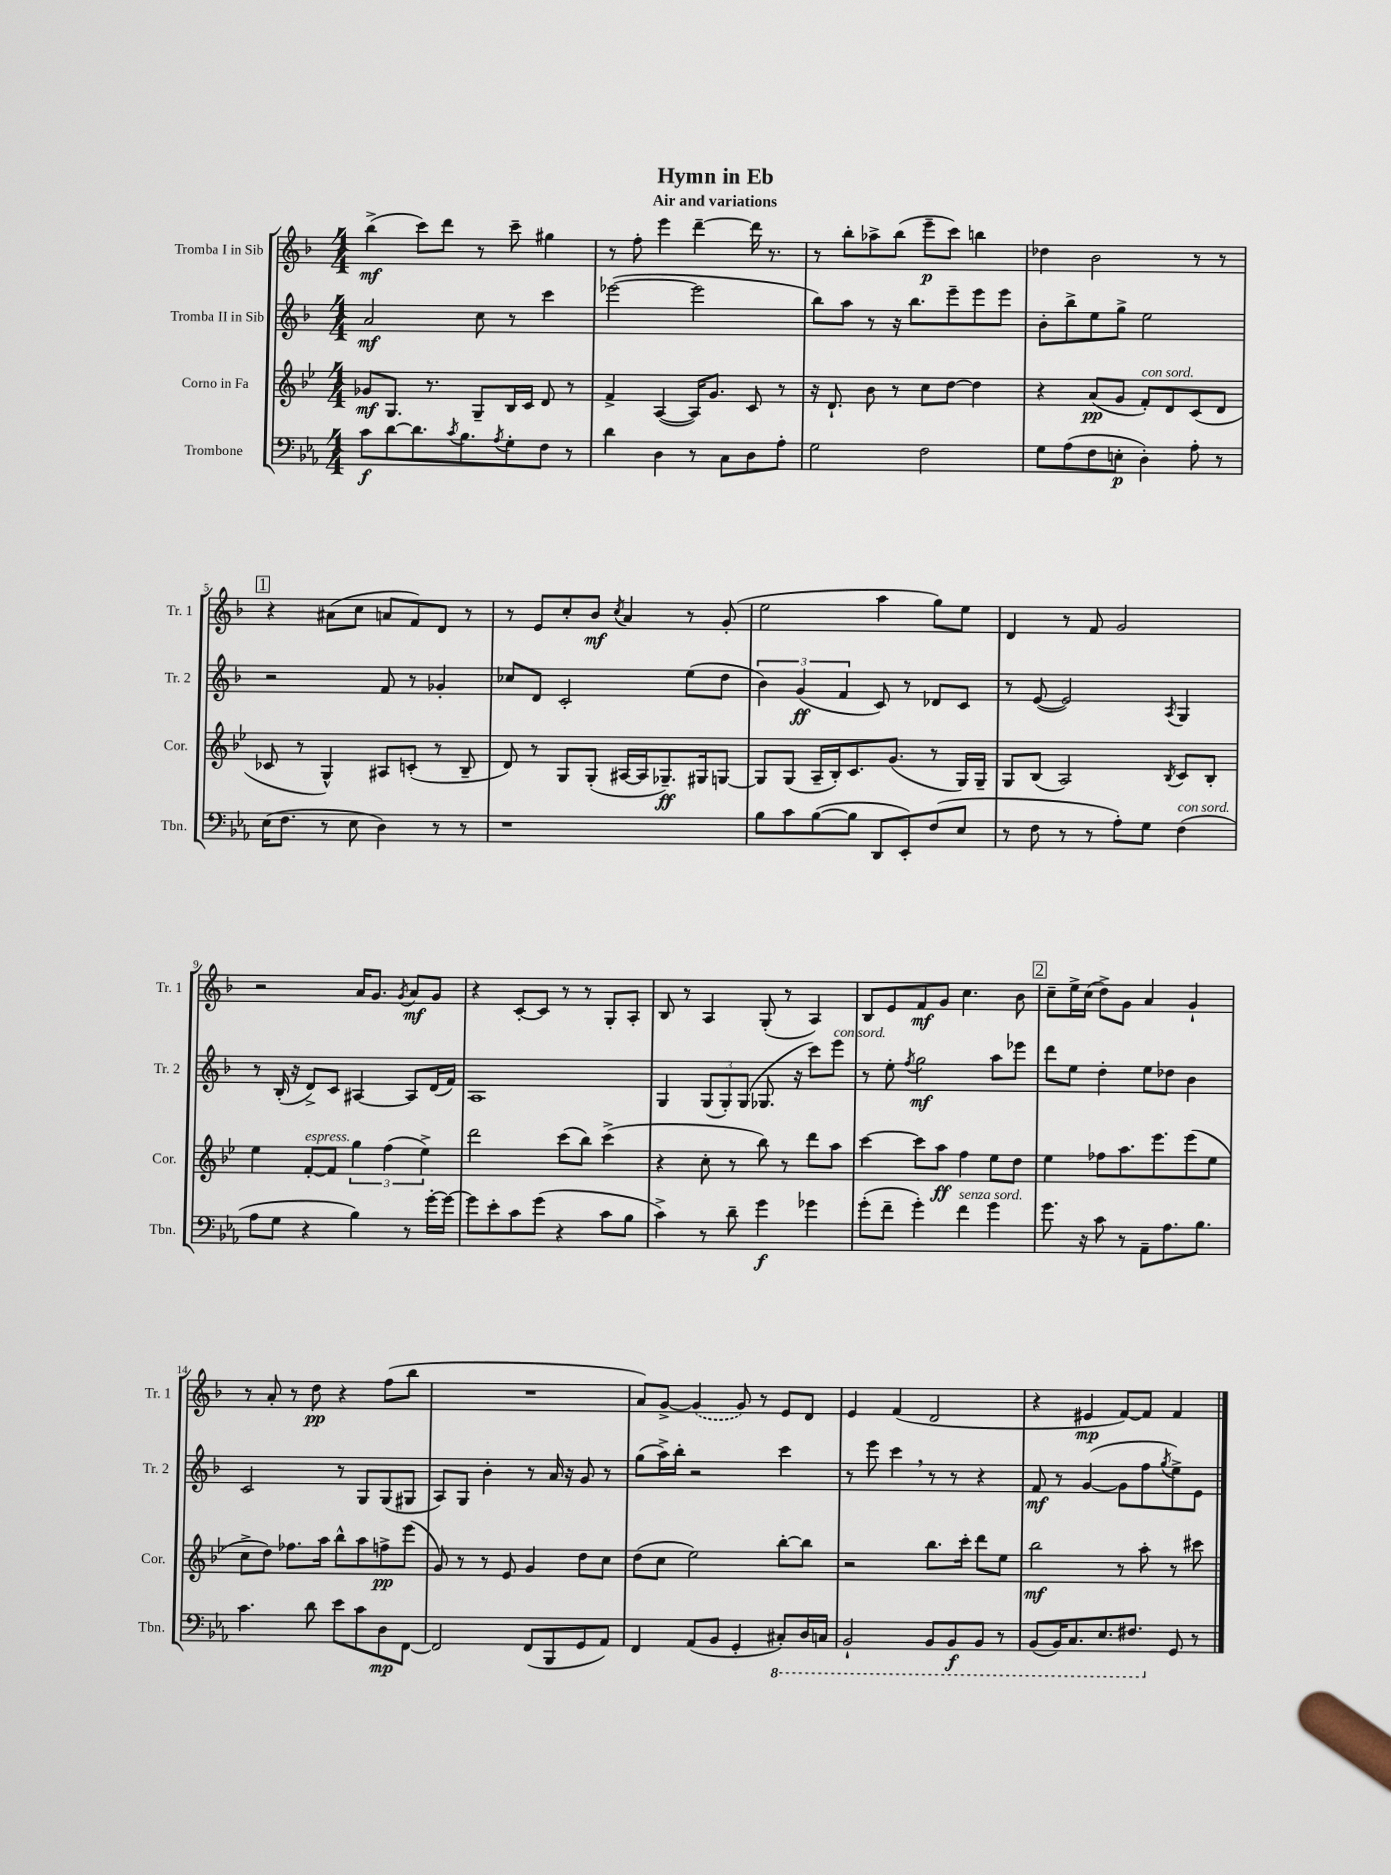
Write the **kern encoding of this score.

**kern	**dynam	**kern	**dynam	**kern	**dynam	**kern	**dynam
*part4	*part4	*part3	*part3	*part2	*part2	*part1	*part1
*staff4	*staff4	*staff3	*staff3	*staff2	*staff2	*staff1	*staff1
*I"Trombone	*	*I"Corno in Fa	*	*I"Tromba II in Sib	*	*I"Tromba I in Sib	*
*I'Tbn.	*	*I'Cor.	*	*I'Tr. 2	*	*I'Tr. 1	*
*clefF4	*	*clefG2	*	*clefG2	*	*clefG2	*
*k[b-e-a-]	*	*k[b-e-]	*	*k[b-]	*	*k[b-]	*
*M4/4	*	*M4/4	*	*M4/4	*	*M4/4	*
=1	=1	=1	=1	=1	=1	=1	=1
8c\L	f	8g-X/L	mf	2a/	mf	(4bb-^\	mf
[8d\	.	8.G/J	.	.	.	.	.
8.d\]	.	.	.	.	.	8ccc\L)	.
.	.	8.r	.	.	.	.	.
.	.	.	.	.	.	8ddd\J	.
8qc/	.	.	.	.	.	.	.
8.B-\	.	.	.	.	.	.	.
.	.	8G~/L	.	8cc\	.	8r	.
8qA-/	.	.	.	.	.	.	.
8G'\	.	16B-/L	.	8r	.	8ccc~\	.
.	.	16c/JJ	.	.	.	.	.
8F\J	.	8d/	.	4ccc\	.	4gg#X\	.
8r	.	8r	.	.	.	.	.
=2	=2	=2	=2	=2	=2	=2	=2
4d\	.	4f^/	.	([2eee-X\	.	8r	.
.	.	.	.	.	.	8ff'\	.
4D\	.	([4A/	.	.	.	4eee\	.
8r	.	16A/KL])	.	2eee-\]	.	[4ddd~\	.
.	.	8.g/J	.	.	.	.	.
8C\L	.	.	.	.	.	.	.
8D\	.	8c/	.	.	.	16ddd\]	.
.	.	.	.	.	.	8.r	.
8A-'\J	.	8r	.	.	.	.	.
=3	=3	=3	=3	=3	=3	=3	=3
2G\	.	16r	.	8bb-\L)	.	8r	.
.	.	8.d`/	.	.	.	.	.
.	.	.	.	8aa\J	.	8bb-'\L	.
.	.	8b-\	.	8r	.	8aa-X^\	.
.	.	8r	.	16r	.	(8bb-\J	.
.	.	.	.	8.bb-\L	.	.	.
2F\	.	8cc\L	.	.	.	8eee~\L	p
.	.	[8dd\J	.	8eee~\	.	8ccc\J)	.
.	.	4dd\]	.	8eee\	.	4bbn\	.
.	.	.	.	8eee\J	.	.	.
=4	=4	=4	=4	=4	=4	=4	=4
8G\L	.	4r	.	8b-'\L	.	4dd-X\	.
(8A-\	.	.	.	8bb-^\	.	.	.
8F\	.	(8a/L	pp	8ee\	.	2b-\	.
8En'\J	p	8g/J	.	8gg^\J	.	.	.
!	!	!LO:TX:a:i:t=con sord.	!	!	!	!	!
4D'\)	.	8f'/L)	.	2ee\	.	.	.
.	.	8d/	.	.	.	.	.
8A-'\	.	(8c/	.	.	.	8r	.
8r	.	8d/J	.	.	.	8r	.
!!LO:LB:g=z
!!LO:REH:place=s1:t=1
=5	=5	=5	=5	=5	=5	=5	=5
(16E-\KL	.	8c-X/	.	2r	.	4r	.
8.F\J	.	.	.	.	.	.	.
.	.	8r	.	.	.	.	.
8r	.	4G^^/)	.	.	.	(8a#X\L	.
8E-\	.	.	.	.	.	8cc\J	.
4D\)	.	8A#X/L	.	8f/	.	8an/L	.
.	.	(8cn'/J	.	8r	.	8f/)	.
8r	.	8r	.	4g-X'/	.	8d/J	.
8r	.	8B-~/	.	.	.	8r	.
=6	=6	=6	=6	=6	=6	=6	=6
1r	.	8d/)	.	8cc-X/L	.	8r	.
.	.	8r	.	8d/J	.	8e/L	.
.	.	8G/L	.	2c'/	.	8cc'/	.
.	.	(8G'/J	.	.	.	8b-/J	mf
.	.	.	.	.	.	8qcc/	.
.	.	[16A#X/LL	.	.	.	4a/	.
.	.	16A#/J]	.	.	.	.	.
.	.	8.G-X~/)	ff	.	.	.	.
.	.	.	.	(8ee\L	.	8r	.
.	.	16G#X/k	.	.	.	.	.
.	.	[8Gn/J	.	8dd\J	.	(8g'/	.
=7	=7	=7	=7	=7	=7	=7	=7
8B-\L	.	8G/L]	.	6b-\)	.	2ee\	.
8c\	.	(8G/J	.	.	.	.	.
.	.	.	.	(6g/	ff	.	.
([8B-\	.	16A~/LL	.	.	.	.	.
.	.	16B-'/J)	.	.	.	.	.
.	.	.	.	6f/	.	.	.
8B-\J]	.	8.c/	.	.	.	.	.
8DD/L	.	.	.	8c/)	.	4aa\	.
.	.	(8.g/J	.	.	.	.	.
8EE-'/)	.	.	.	8r	.	.	.
(8F/	.	8r	.	8d-X/L	.	8gg\L)	.
8E-/J	.	16G/LL)	.	8c/J	.	8ee\J	.
.	.	16G~/JJ	.	.	.	.	.
=8	=8	=8	=8	=8	=8	=8	=8
8r	.	8G/L	.	8r	.	4d/	.
8F\	.	(8B-/J	.	([8e/	.	.	.
8r	.	2A/)	.	2e/])	.	8r	.
8r	.	.	.	.	.	8f/	.
8A-'\L)	.	.	.	.	.	2g/	.
8G\J	.	.	.	.	.	.	.
.	.	8qB-/	.	8qA/	.	.	.
!LO:TX:a:i:t=con sord.	!	!	!	!	!	!	!
(4F\	.	8c/L	.	4G/	.	.	.
.	.	8B-'/J	.	.	.	.	.
!!LO:LB:g=z
=9	=9	=9	=9	=9	=9	=9	=9
8A-\L	.	4ee-\	.	8r	.	2r	.
8G\J	.	.	.	(16B-'/	.	.	.
.	.	.	.	16r	.	.	.
!	!	!LO:TX:a:i:t=espress.	!	!	!	!	!
4r	.	[8f'/L	.	8d^/L)	.	.	.
.	.	8f/J]	.	8c/J	.	.	.
4B-\)	.	6gg\	.	[4A#X/	.	16a/KL	.
.	.	.	.	.	.	8.g/J	.
.	.	(6ff\	.	.	.	.	.
.	.	.	.	.	.	8qg/	.
8r	.	.	.	8A#/L]	.	8a/L	mf
.	.	6ee-^\)	.	.	.	.	.
[16g'\LL	.	.	.	(16d/L	.	8g/J	.
16g\JJ_	.	.	.	16f/JJ)	.	.	.
=10	=10	=10	=10	=10	=10	=10	=10
8g\L]	.	2ddd\	.	1A	.	4r	.
8e-'\	.	.	.	.	.	.	.
8c\	.	.	.	.	.	[8c'/L	.
(8g\J	.	.	.	.	.	8c/J]	.
4r	.	(8ccc\L	.	.	.	8r	.
.	.	8bb-\J)	.	.	.	8r	.
8c\L	.	(4ccc^\	.	.	.	8G'/L	.
8B-\J	.	.	.	.	.	8A'/J	.
=11	=11	=11	=11	=11	=11	=11	=11
4c^\)	.	4r	.	4G/	.	8B-/	.
.	.	.	.	.	.	8r	.
8r	.	8cc'\	.	(12G/L	.	4A/	.
.	.	.	.	12G'/)	.	.	.
8d~\	.	8r	.	.	.	.	.
.	.	.	.	(12G/J	.	.	.
4g\	f	8bb-\)	.	8.G-X/	.	(8G'/	.
.	.	8r	.	.	.	8r	.
.	.	.	.	16r	.	.	.
4g-X\	.	8ddd\L	.	8ccc\L)	.	4A/)	.
!	!	!	!	!LO:TX:a:i:t=con sord.	!	!	!
.	.	8aa\J	.	8eee\J	.	.	.
=12	=12	=12	=12	=12	=12	=12	=12
(8g'\L	.	[4ccc\	.	8r	.	8B-/L	.
8f~\J	.	.	.	8ee'\	.	8e/	.
.	.	.	.	8qff/	.	.	.
4g'\)	.	8ccc\L]	.	2gg\	mf	8f/	mf
.	.	8aa\J	ff	.	.	8g/J	.
!LO:TX:a:i:t=senza sord.	!	!	!	!	!	!	!
4f\	.	4ff\	.	.	.	4.cc\	.
4g\	.	8ee-\L	.	8aa\L	.	.	.
.	.	8dd\J	.	8eee-X\J	.	8b-\	.
!!LO:REH:place=s1:t=2
=13	=13	=13	=13	=13	=13	=13	=13
8.g\	.	4ee-\	.	8ddd\L	.	8cc~\L	.
.	.	.	.	8ee\J	.	16ee^\L	.
16r	.	.	.	.	.	(16cc\JJ	.
8c\	.	8ff-X\L	.	4dd'\	.	8dd^\L)	.
8r	.	8.aa\	.	.	.	8g\J	.
8AA-~\L	.	.	.	8ee\L	.	4a/	.
.	.	8.eee-\	.	.	.	.	.
8.A-\	.	.	.	8dd-X\J	.	.	.
.	.	(8eee-\	.	4b-\	.	4g`/	.
8.B-\J	.	.	.	.	.	.	.
.	.	8ee-\J	.	.	.	.	.
!!LO:LB:g=z
=14	=14	=14	=14	=14	=14	=14	=14
4.c\	.	8cc^\L	.	2c/	.	8r	.
.	.	8dd\J)	.	.	.	8a'/	.
.	.	8.ff-X\L	.	.	.	8r	.
8d\	.	.	.	.	.	8dd\	pp
.	.	16aa\Jk	.	.	.	.	.
8e-\L	.	8bb-^^\L	.	8r	.	4r	.
8c\	.	8aa\	.	8G/L	.	.	.
8D\	mp	8ffn^\	pp	(8G/	.	(8ff\L	.
[8FF\J	.	(8eee-\J	.	8G#X/J	.	8bb-\J	.
=15	=15	=15	=15	=15	=15	=15	=15
2FF/]	.	8g/)	.	8A/L)	.	1r	.
.	.	8r	.	8G/J	.	.	.
.	.	8r	.	4b-'\	.	.	.
.	.	8e-/	.	.	.	.	.
(8FF/L	.	4g/	.	8r	.	.	.
8BBB-/	.	.	.	16a/	.	.	.
.	.	.	.	16r	.	.	.
8GG/	.	8dd\L	.	8g/	.	.	.
8AA-/J)	.	8cc\J	.	8r	.	.	.
=16	=16	=16	=16	=16	=16	=16	=16
4FF/	.	(8dd\L	.	(8gg\L	.	8a/L)	.
.	.	8cc\J	.	16aa^\L)	.	[8g^/J	.
.	.	.	.	16bb-'\JJ	.	.	.
(8AA-/L	.	2ee-\)	.	2r	.	(4g/]	.
8BB-/J	.	.	.	.	.	.	.
4GG'/	.	.	.	.	.	8g/)	.
.	.	.	.	.	.	8r	.
*8ba	*	*	*	*	*	*	*
8CC#X'/L)	.	[8bb-'\L	.	4ccc\	.	8e/L	.
16DD/L	.	8bb-\J]	.	.	.	8d/J	.
16CCn/JJ	.	.	.	.	.	.	.
=17	=17	=17	=17	=17	=17	=17	=17
2BBB-`/	.	2r	.	8r	.	4e/	.
.	.	.	.	8eee\	.	.	.
.	.	.	.	4ccc,\	.	(4f/	.
8BBB-/L	.	8.bb-\L	.	8r	.	2d/	.
8BBB-/	f	.	.	8r	.	.	.
.	.	16ccc'\Jk	.	.	.	.	.
8BBB-/J	.	8ddd\L	.	4r	.	.	.
8r	.	8ee-\J	.	.	.	.	.
=18	=18	=18	=18	=18	=18	=18	=18
(8BBB-/L	.	2bb-\	mf	8f/	mf	4r	.
16BBB-/K)	.	.	.	8r	.	.	.
8.CC/	.	.	.	.	.	.	.
.	.	.	.	([4g/	.	4e#X/	mp
8.EE-/	.	.	.	.	.	.	.
.	.	8r	.	8g\L]	.	[8f/L)	.
8.FF#X/J	.	.	.	.	.	.	.
.	.	8aa'\	.	8ff\	.	8f/J]	.
.	.	.	.	8qgg/	.	.	.
*X8ba	*	*	*	*	*	*	*
8GG/	.	8r	.	8ee^\)	.	4f/	.
8r	.	8ccc#X\	.	8e\J	.	.	.
==	==	==	==	==	==	==	==
*-	*-	*-	*-	*-	*-	*-	*-
